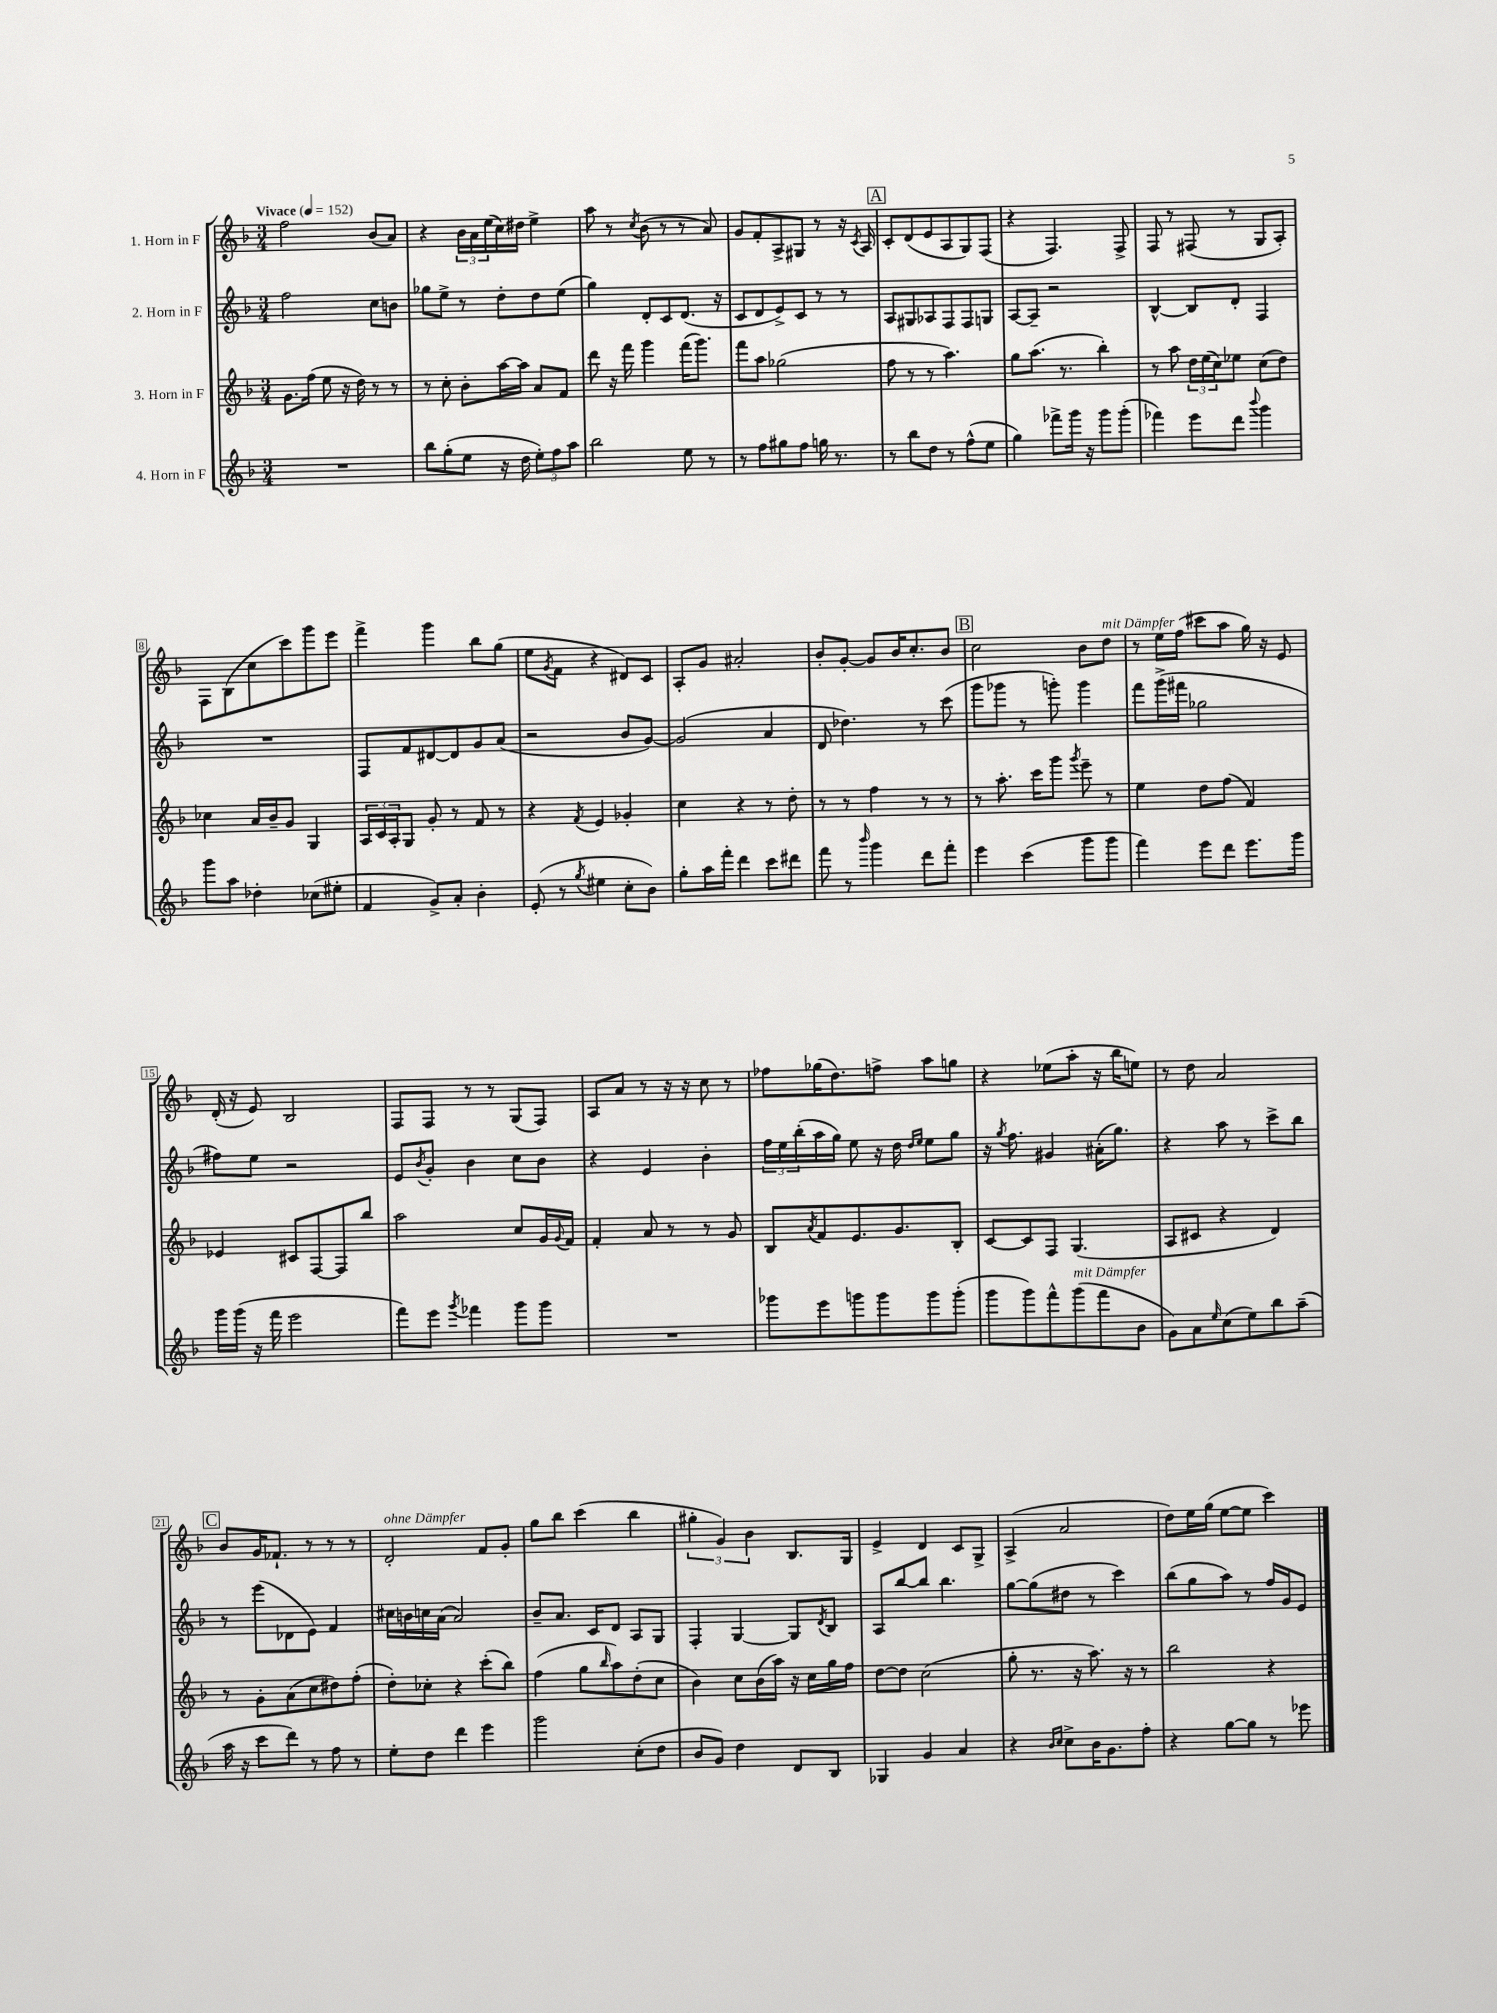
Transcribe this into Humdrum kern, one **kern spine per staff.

**kern	**kern	**kern	**kern
*part4	*part3	*part2	*part1
*staff4	*staff3	*staff2	*staff1
*I"4. Horn in F	*I"3. Horn in F	*I"2. Horn in F	*I"1. Horn in F
*clefG2	*clefG2	*clefG2	*clefG2
*k[b-]	*k[b-]	*k[b-]	*k[b-]
*M3/4	*M3/4	*M3/4	*M3/4
*MM152	*MM152	*MM152	*MM152
=1	=1	=1	=1
!	!	!	!LO:TX:a:B:t=Vivace
2.r	8.g\L	2ff\	2ff\
.	(16ff\Jk	.	.
.	8ee\	.	.
.	16r	.	.
.	16dd\)	.	.
.	8r	8cc\L	(8b-/L
.	8r	8bn\J	8a/J)
=2	=2	=2	=2
8bb-\L	8r	8gg-X\L	4r
(8gg'\	8cc'\	8ee^\J	.
8ee\J	8b-'\L	8r	24b-\LL
.	.	.	24a\
.	.	.	(24ee\
16r	[16aa\L	8dd'\L	16cc\)
16dd\	16aa\JJ]	.	16dd#X\JJ
12ee'\L)	8a/L	8dd\	4ee^\
12ff\	.	.	.
.	8f/J	(8ee\J	.
12aa\J	.	.	.
=3	=3	=3	=3
2bb-\	8ddd\	4gg\)	8aa\
.	16r	.	8r
.	16fff\	.	.
.	.	.	8qcc/
.	4ggg\	8d'/L	(8b-\
.	.	8c/	8r
8ee\	(16fff\KL	(8.d/J	8r
.	8.ggg\J)	.	.
8r	.	.	8a/)
.	.	16r	.
=4	=4	=4	=4
8r	8fff\L	8c/L	8g/L
8ff\L	8aa\J	8d/	8f'/
8gg#X\	(2gg-X\	8e^/)	8A^/
8ff\J	.	8c/J	8G#X/J
16ggn\	.	8r	8r
8.r	.	.	.
.	.	8r	16r
.	.	.	8qc/
.	.	.	16A/
!!LO:REH:place=s1:t=A
=5	=5	=5	=5
8r	8ff\	8A/L	8c'/L
8bb-\L	8r	8G#X/	(8d/
8dd\J	8r	8A-X/	8e/
8r	4.aa\)	8F/	8A/
(8ff^^\L	.	8F/	8G/)
8ee\J	.	8Gn/J	(8F/J
=6	=6	=6	=6
4gg\)	8gg\L	[8A/L	4r
.	(8.aa\J	8A~/J]	.
8fff-X^\L	.	2r	4.F/)
.	8.r	.	.
16ggg\Jk	.	.	.
16r	.	.	.
8ggg\L	4bb-'\)	.	.
(8ggg'\J	.	.	8F^/
=7	=7	=7	=7
4fff-X\)	8r	[4B-^^/	8F/
.	8aa\	.	8r
8eee\L	24dd\LL	8B-/L]	(8F#X/
.	(24ee\	.	.
.	24cc\J)	.	.
8ddd\J	8ee-X\J	8d'/J	8r
8qqbbb-/	.	.	.
4ggg\	(8cc\L	4F/	8G/L
.	8dd\J)	.	8A'/J)
!!LO:LB:g=z
=8	=8	=8	=8
8ggg\L	4cc-X\	2.r	8F\L
8aa\J	.	.	(8B-\
4dd-X'\	16a/LL	.	8cc\
.	16b-~/J	.	.
.	8g/J	.	8ccc\)
(8cc-X\L	4G/	.	8ggg\
8ee#X'\J	.	.	8eee\J
=9	=9	=9	=9
4f/	24A/LL	8F/L	4fff^\
.	24c/	.	.
.	24A'/J	.	.
.	8G/J	8f/	.
8g^/L)	8g'/	[8d#X/	4ggg\
8a'/J	8r	8d#/]	.
4b-'\	8f/	8g/	8bb-\L
.	8r	(8a/J	(8gg\J
=10	=10	=10	=10
(8e'/	4r	2r	8ee\L
.	.	.	8qg/
8r	.	.	8f\J
8qgg/	8qf/	.	.
4ee#X\	4e/	.	4r
8cc'\L	4g-X'/	8b-/L	8d#X/L)
8b-\J)	.	[8g/J)	8c/J
=11	=11	=11	=11
8gg'\L	4cc\	(2g/]	8A'/L
16aa\L	.	.	8g/J
16fff'\JJ	.	.	.
4ddd\	4r	.	2a#X'/
8ccc\L	8r	4a/	.
8ddd#X\J	8dd'\	.	.
=12	=12	=12	=12
8fff\	8r	8d/	8b-'/L
8r	8r	4.dd-X\)	[8g'/J
16qqbbb-/	.	.	.
4ggg\	4ff\	.	8g/L]
.	.	.	16b-/K
.	.	.	8.cc'/
8ddd\L	8r	8r	.
8fff'\J	8r	(8ccc\	8b-/J
!!LO:REH:place=s1:t=B
=13	=13	=13	=13
4eee\	8r	8ggg\L	2cc\
.	8.aa'\	8ggg-X\J	.
(4ccc\	.	8r	.
.	16ccc\KL	.	.
.	8ggg\J	8gggn'\)	.
.	8qggg/	.	.
8ggg\L	8eee~\	4ggg\	8b-\L
!	!	!	!LO:TX:a:i:t=mit Dämpfer
8ggg\J	8r	.	8dd\J
=14	=14	=14	=14
4fff\)	4ee\	8fff\L	8r
.	.	(16ggg^\L	16ee\LL
.	.	16fff#X\JJ	(16ff\JJ
8eee\L	8dd\L	2gg-X\	8ccc#X\L
8ddd\J	(8ff\J	.	8aa\J
8.eee\L	4f/)	.	16gg\)
.	.	.	16r
.	.	.	8e/
16ggg\Jk	.	.	.
!!LO:LB:g=z
=15	=15	=15	=15
16ggg\LL	4e-X/	8ff#X\L)	(16d'/
(16ggg\JJ	.	.	16r
16r	.	8ee\J	8e/)
16fff\	.	.	.
2eee\	8c#X/L	2r	2B-/
.	[8F/	.	.
.	8F/]	.	.
.	8bb-/J	.	.
=16	=16	=16	=16
8fff\L)	2aa\	8e/L	8F/L
.	.	8qb-/	.
8eee\J	.	8g'/J	8F/J
8qggg/	.	.	.
4fff-X\	.	4b-\	8r
.	.	.	8r
8ggg\L	8cc/L	8cc\L	(8G/L
8ggg\J	16g/L	8b-\J	8F/J)
.	8qqg/	.	.
.	16f/JJ	.	.
=17	=17	=17	=17
2.r	4f'/	4r	8A/L
.	.	.	8a/J
.	8a/	4e/	8r
.	8r	.	16r
.	.	.	16r
.	8r	4b-'\	8cc\
.	8g/	.	8r
=18	=18	=18	=18
8ggg-X\L	8B-/L	24ff\LL	8ff-X\L
.	.	24ee\	.
.	.	(24bb-'\	.
.	8qa/	.	.
8eee\	8f/	16aa\	(16gg-X\K
.	.	16gg\JJ)	8.dd\)
8gggn\	8.e/	8ee\	.
8ggg\	.	16r	8ffn^\J
.	8.g/	16dd\	.
.	.	16qqdd/LL	.
.	.	16qqee/JJ	.
8ggg\	.	8ee\L	8aa\L
(8ggg'\J	8B-'/J	8gg\J	8ggn\J
=19	=19	=19	=19
8ggg\L	[8c/L	16r	4r
.	.	8qgg/	.
.	.	8.ff\	.
8ggg\)	8c/]	.	.
8fff^^\	8F/J	4g#X/	(8ee-X\L
!LO:TX:a:i:t=mit Dämpfer	!	!	!
(8ggg\	(4.G/	.	8aa'\J
8fff\	.	(16a#X'\KL	16r
.	.	8.gg\J)	16bb-\KL
8b-\J	.	.	8een\J)
=20	=20	=20	=20
8g\L)	8A/L	4r	8r
8a\	8c#X/J	.	8dd\
16qqee/	.	.	.
(8cc\	4r	8aa\	2a/
8ee\)	.	8r	.
8bb-\	4d/)	8ccc^\L	.
(8aa~\J	.	8bb-\J	.
!!LO:LB:g=z
!!LO:REH:place=s1:t=C
=21	=21	=21	=21
16aa\	8r	8r	8b-/L
16r	.	.	.
8ccc\L	8g'\L	(8eee\L	16g/K
.	.	.	8.f-X`/J
8ddd\J)	(8a\	8d-X\	.
8r	8cc\	8e\J)	8r
8ff\	8dd#X\)	4f/	8r
8r	(8ff'\J	.	8r
=22	=22	=22	=22
!	!	!	!LO:TX:a:i:t=ohne Dämpfer
8ee'\L	8dd'\L)	16cc#X\LL	2d'/
.	.	16bn\	.
8dd\J	8cc-X'\J	16ccn\	.
.	.	(16a\JJ	.
4ddd\	4r	2a/)	.
4eee\	(8ccc'\L	.	8f/L
.	8bb-\J)	.	8g'/J
=23	=23	=23	=23
2ggg\	(4ff\	8b-~/L	8gg\L
.	.	8.a/J	8bb-\J
.	8gg\L	.	(4ccc\
.	.	16c/KL	.
.	16qqbb-/	.	.
.	8aa\)	8d/J	.
(8cc'\L	(8dd'\	8A/L	4bb-\
8dd\J	8cc\J	8G/J	.
=24	=24	=24	=24
8b-/L	4b-\)	4F'/	6gg#X'\
8g/J)	.	.	.
.	.	.	6g/)
4dd\	8cc\L	[4G/	.
.	.	.	6b-\
.	(16b-\L	.	.
.	16aa\JJ)	.	.
8d/L	16r	8G/L]	8.B-/L
.	16cc\LL	.	.
.	.	8qd/	.
8B-/J	16gg\	8B-/J	.
.	16ff\JJ	.	16G/Jk
=25	=25	=25	=25
4G-X/	[8dd\L	8A/L	4e^/
.	8dd\J]	[8bb-/	.
4g/	(2cc\	8bb-/J]	4d/
.	.	4.bb-\	.
4a/	.	.	8c/L
.	.	.	8G^/J
=26	=26	=26	=26
4r	8gg'\	[8gg\L	(4A^/
.	8.r	(8gg\]	.
16qqb-/LL	.	.	.
16qqcc/JJ	.	.	.
8cc^\L	.	8dd#X\J	2a/
.	16r	.	.
16b-\K	8.aa\)	8r	.
8.g\	.	.	.
.	.	4ccc\)	.
.	16r	.	.
8ff'\J	8r	.	.
=27	=27	=27	=27
4r	2bb-\	(8bb-\L	8dd\L)
.	.	8gg\	16ee\L
.	.	.	(16gg\JJ
[8gg\L	.	8aa\J)	[8ee\L
8gg\J]	.	8r	8ee\J]
8r	4r	16ff/LL	4ccc\)
.	.	16g/J	.
8eee-X\	.	8e/J	.
==	==	==	==
*-	*-	*-	*-
